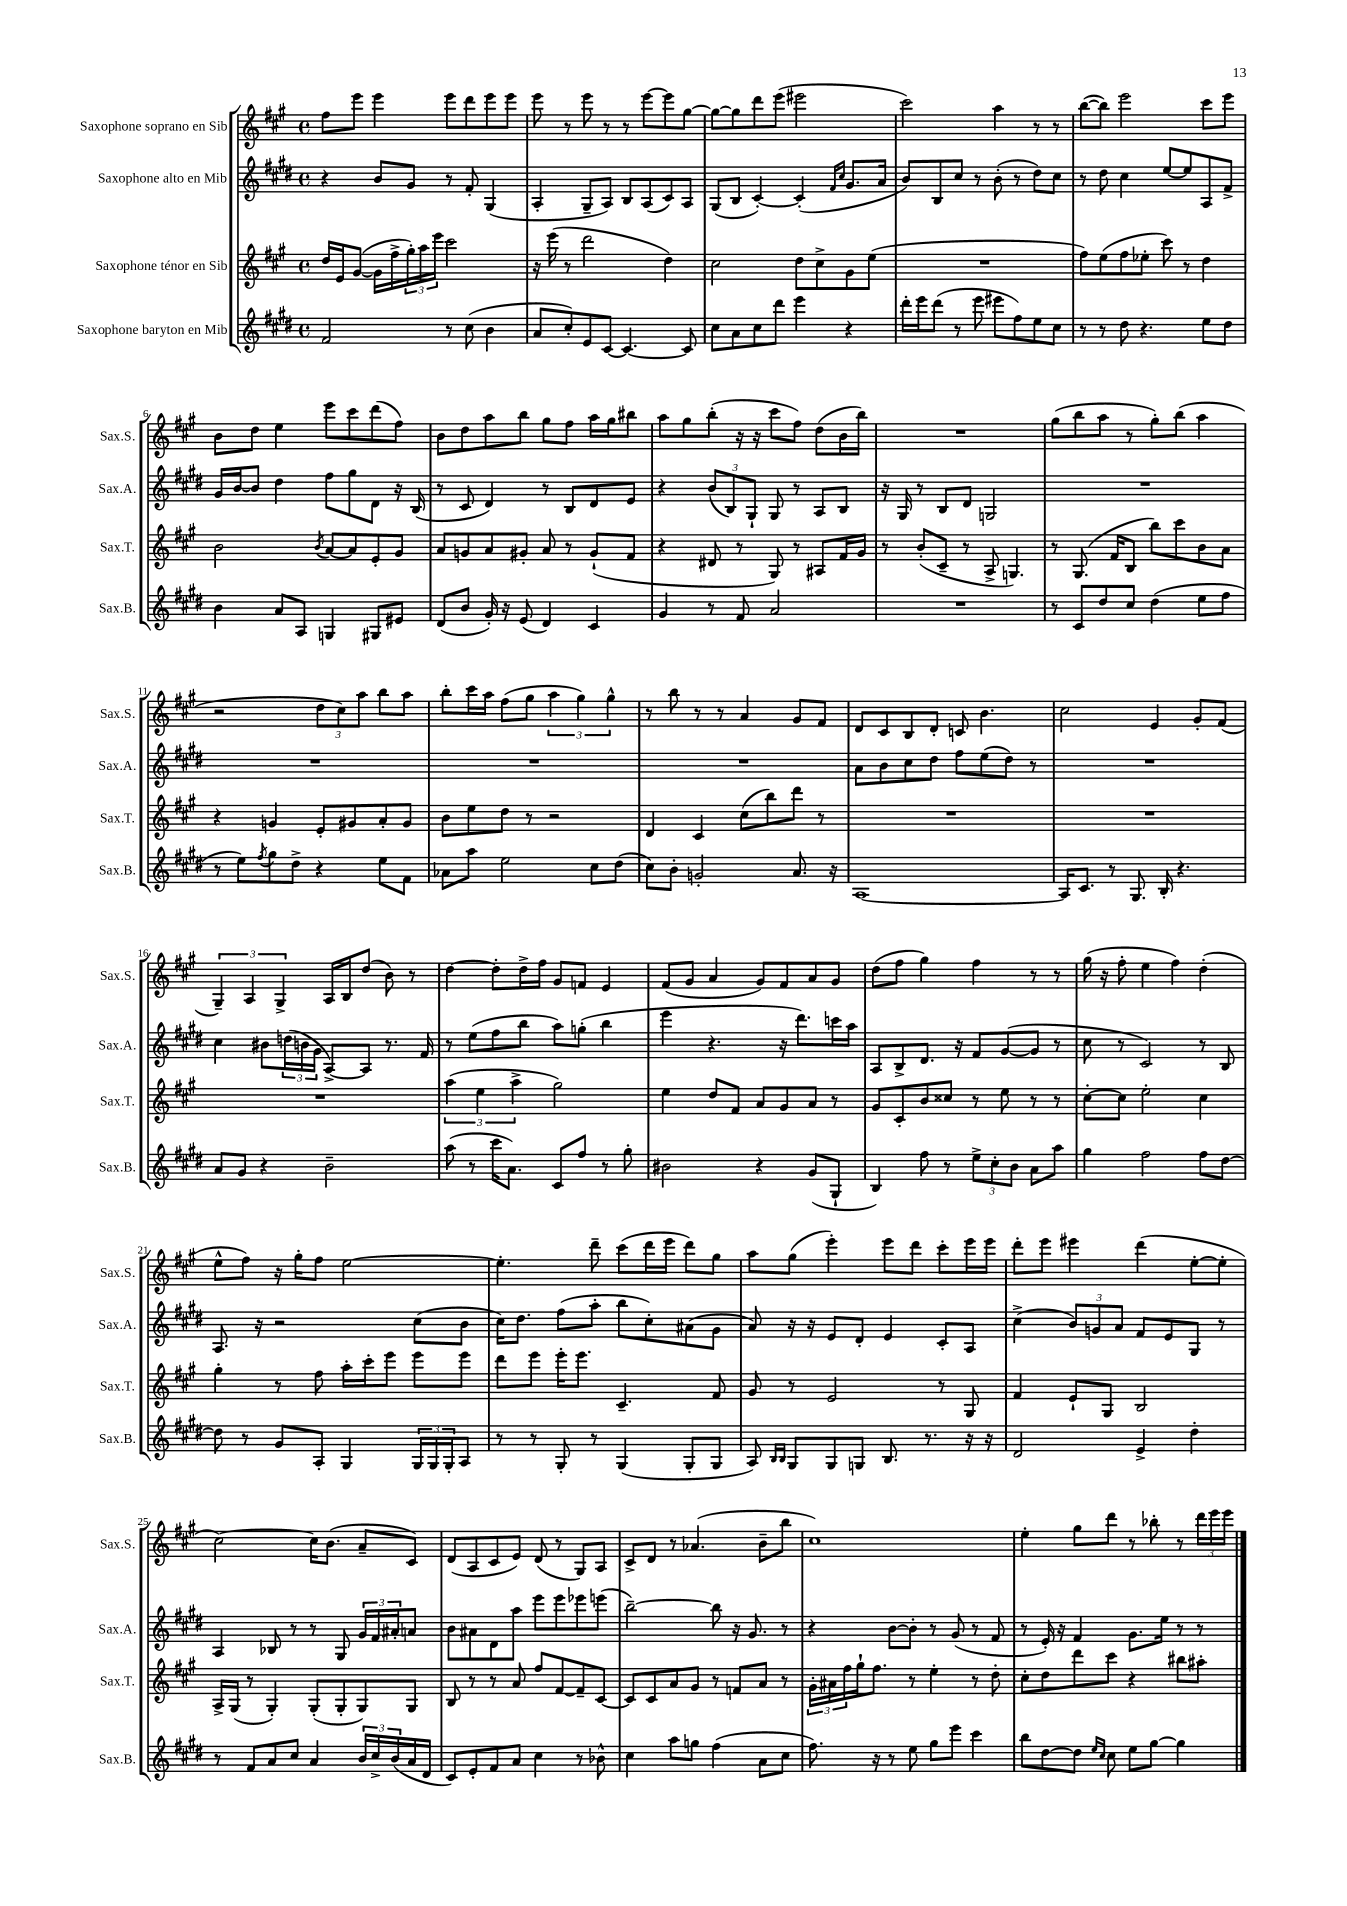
<<
\new StaffGroup <<
\new Staff = "s0" \with { instrumentName = "Saxophone soprano en Sib" shortInstrumentName = "Sax.S." } {
    \clef treble \key a \major \defaultTimeSignature \time 4/4
    fis''8 e'''8 e'''4 e'''8 d'''8 e'''8 e'''8 |
    e'''8 r8 e'''8 r8 r8 e'''8~ e'''8 gis''8~ |
    gis''8~ gis''8 d'''8 e'''8( eis'''2 |
    cis'''2) a''4 r8 r8 |
    b''8~( b''8) e'''2 cis'''8 e'''8 |
    b'8 d''8 e''4 e'''8 cis'''8 d'''8( fis''8) |
    b'8 d''8 a''8 b''8 gis''8 fis''8 a''16 gis''16 bis''8 |
    a''8 gis''8 b''8-.( r16 r16 cis'''8 fis''8) d''8( b'16 b''16) |
    R1 |
    gis''8( b''8 a''8 r8 gis''8-.) b''8( a''4 |
    r2 \tuplet 3/2 { d''8 cis''8) a''8 } b''8 a''8 |
    b''8-. cis'''16 a''16 fis''8( gis''8 \tuplet 3/2 { a''4 gis''4) gis''4-^ } |
    r8 b''8 r8 r8 a'4 gis'8 fis'8 |
    d'8 cis'8 b8 d'8-. c'8 b'4. |
    cis''2 e'4 gis'8-. fis'8( |
    \tuplet 3/2 { gis4--) a4 gis4-> } a16 b16 d''8( b'8) r8 |
    d''4~ d''8-. d''16-> fis''16 gis'8 f'8 e'4 |
    fis'8( gis'8 a'4 gis'8) fis'8 a'8 gis'8 |
    d''8( fis''8 gis''4) fis''4 r8 r8 |
    gis''16( r16 fis''8-. e''4 fis''4) d''4-.( |
    e''8-^ fis''8) r16 gis''16-. fis''8 e''2~ |
    e''4.-. d'''8-- cis'''8( d'''16 e'''16 d'''8) gis''8 |
    a''8 gis''8( e'''4-.) e'''8 d'''8 cis'''8-. e'''16 e'''16 |
    d'''8-. e'''8 eis'''4 d'''4( e''8~-. e''8-. |
    cis''2~) cis''16 b'8.( a'8-- cis'8) |
    d'8( a8 cis'8 e'8) d'8( r8 gis8) a8 |
    cis'8-> d'8 r8 aes'4.( b'8-- b''8 |
    cis''1) |
    e''4-. gis''8 d'''8 r8 bes''8-. r8 \tuplet 3/2 { d'''16 e'''16 e'''16 } \bar "|." |
}
\new Staff = "s1" \with { instrumentName = "Saxophone alto en Mib" shortInstrumentName = "Sax.A." } {
    \clef treble \key e \major \defaultTimeSignature \time 4/4
    r4 b'8 gis'8 r8 fis'8-. gis4( |
    a4-. gis8-- a8) b8 a8( cis'8) a8 |
    gis8( b8 cis'4~-.) cis'4-.( \grace { fis'16 cis''16 } gis'8. a'16 |
    b'8) b8 cis''8 r8 b'8-.( r8 dis''8) cis''8 |
    r8 dis''8 cis''4 e''8~ e''8 a8 fis'8-> |
    gis'16 b'16~ b'8 dis''4 fis''8 gis''8 dis'8 r16 b16( |
    r8 cis'8 dis'4) r8 b8 dis'8 e'8 |
    r4 \tuplet 3/2 { b'8( b8) gis8-! } gis8 r8 a8 b8 |
    r16 gis16 r8 b8 dis'8 g2 |
    R1 |
    R1 |
    R1 |
    R1 |
    a'8 b'8 cis''8 dis''8 fis''8 e''8( dis''8) r8 |
    R1 |
    cis''4 bis'8 \tuplet 3/2 { d''16( b'16 gis'16 } a8~->) a8 r8. fis'16 |
    r8 e''8( fis''8 b''8 a''8) g''8-.( b''4 |
    e'''4 r4. r16 dis'''8.) c'''16 a''16 |
    a8 b8-> dis'8. r16 fis'8 gis'8~( gis'8 r8 |
    cis''8 r8 cis'2) r8 b8 |
    a8. r16 r2 cis''8( b'8 |
    cis''16) dis''8. fis''8( a''8-. b''8 cis''8-.) ais'8( gis'8 |
    a'8) r16 r16 e'8 dis'8-. e'4 cis'8-. a8 |
    cis''4->( \tuplet 3/2 { b'8) g'8 a'8 } fis'8 e'8 gis8 r8 |
    a4 bes8 r8 r8 gis8 \tuplet 3/2 { gis'16 fis'16 ais'16-. } a'8 |
    b'8 ais'8 dis'8 a''8 e'''8 e'''8 ees'''8 e'''8( |
    b''2~--) b''8 r16 gis'8. r8 |
    r4 b'8~ b'8-. r8 gis'8( r8 fis'8 |
    r8 e'16-.) r16 fis'4 gis'8. e''16 r8 r8 \bar "|." |
}
\new Staff = "s2" \with { instrumentName = "Saxophone ténor en Sib" shortInstrumentName = "Sax.T." } {
    \clef treble \key a \major \defaultTimeSignature \time 4/4
    d''16 e'16 gis'8~( gis'16 fis''16-> \tuplet 3/2 { gis''16-.) a''16 e'''16 } cis'''2 |
    r16 e'''16( r8 d'''2 d''4) |
    cis''2 d''8 cis''8-> gis'8 e''8( |
    R1 |
    fis''8) e''8( fis''8 ees''8-. cis'''8) r8 d''4 |
    b'2 \acciaccatura { b'8 } a'8~ a'8 e'8-. gis'8 |
    a'8 g'8 a'8 gis'8-. a'8 r8 gis'8-!( fis'8 |
    r4 dis'8 r8 gis8) r8 ais8 fis'16 gis'16 |
    r8 b'8-.( cis'8-- r8 a8-> g4.) |
    r8 gis8.( fis'16 b8 b''8) cis'''8 b'8 a'8 |
    r4 g'4 e'8-. gis'8 a'8-. gis'8 |
    b'8 e''8 d''8 r8 r2 |
    d'4 cis'4 cis''8( b''8) d'''8 r8 |
    R1 |
    R1 |
    R1 |
    \tuplet 3/2 { a''4( e''4 a''4-> } gis''2) |
    e''4 d''8 fis'8 a'8 gis'8 a'8 r8 |
    gis'8 cis'8-. b'8 cisis''8 r8 e''8 r8 r8 |
    cis''8~-. cis''8 e''2-. cis''4 |
    gis''4-. r8 fis''8 a''16-. cis'''16-. e'''8 e'''8 e'''8 |
    d'''8 e'''8 e'''16-. e'''8. cis'4.-- fis'8 |
    gis'8 r8 e'2 r8 gis8 |
    fis'4 e'8-! gis8 b2 |
    a16-> gis16( r8 gis4-.) gis8-.( gis8-. gis8) gis8 |
    b8 r8 r8 a'8 fis''8 fis'8~ fis'8-- cis'8~ |
    cis'8 cis'8 a'8 gis'8 r8 f'8 a'8 r8 |
    \tuplet 3/2 { gis'16-. ais'16 fis''16 } gis''16-! fis''8. r8 e''4-. r8 d''8-. |
    cis''8-. d''8 d'''8 cis'''8 r4 bis''8 ais''8-. \bar "|." |
}
\new Staff = "s3" \with { instrumentName = "Saxophone baryton en Mib" shortInstrumentName = "Sax.B." } {
    \clef treble \key e \major \defaultTimeSignature \time 4/4
    fis'2 r8 cis''8( b'4 |
    a'8 cis''8-.) e'8 cis'8~ cis'4.~ cis'8 |
    cis''8 a'8 cis''8 dis'''8 e'''4 r4 |
    dis'''16-. e'''16 dis'''8( r8 e'''8 eis'''8 fis''8) e''8 cis''8 |
    r8 r8 dis''8 r4. e''8 dis''8 |
    b'4 a'8 a8 g4 gis8 eis'8 |
    dis'8( b'8 gis'16-.) r16 e'8( dis'4) cis'4 |
    gis'4 r8 fis'8 a'2 |
    R1 |
    r8 cis'8 dis''8 cis''8 dis''4( e''8 fis''8 |
    r8 e''8) \acciaccatura { fis''8 } gis''8 dis''8-> r4 e''8 fis'8 |
    aes'8 a''8 e''2 cis''8 dis''8( |
    cis''8) b'8-. g'2-. a'8. r16 |
    a1~ |
    a16 cis'8. r8 gis8. b16-. r4. |
    a'8 gis'8 r4 b'2-- |
    a''8( r8 cis'''16 a'8.) cis'8 fis''8 r8 gis''8-. |
    bis'2 r4 gis'8( gis8-! |
    b4) fis''8 r8 \tuplet 3/2 { e''8-> cis''8-. b'8 } a'8 a''8 |
    gis''4 fis''2 fis''8 dis''8~ |
    dis''8 r8 gis'8 a8-. gis4 \tuplet 3/2 { gis16 gis16 gis16-. } a8 |
    r8 r8 gis8-. r8 gis4( gis8-. gis8 |
    a8) \grace { b16 b16 } gis8 gis8 g8 b8. r8. r16 r16 |
    dis'2 e'4-> dis''4-. |
    r8 fis'8 a'8 cis''8 a'4 \tuplet 3/2 { b'16 cis''16-> b'16( } a'16 dis'16 |
    cis'8) e'8-. fis'8 a'8 cis''4 r8 bes'8-^ |
    cis''4 a''8 g''8 fis''4( a'8 cis''8 |
    fis''8.) r16 r8 e''8 gis''8 e'''8 cis'''4 |
    b''8 dis''8~ dis''8 \grace { e''16 cis''16 } cis''8 e''8 gis''8~ gis''4 \bar "|." |
}
>>
>>
